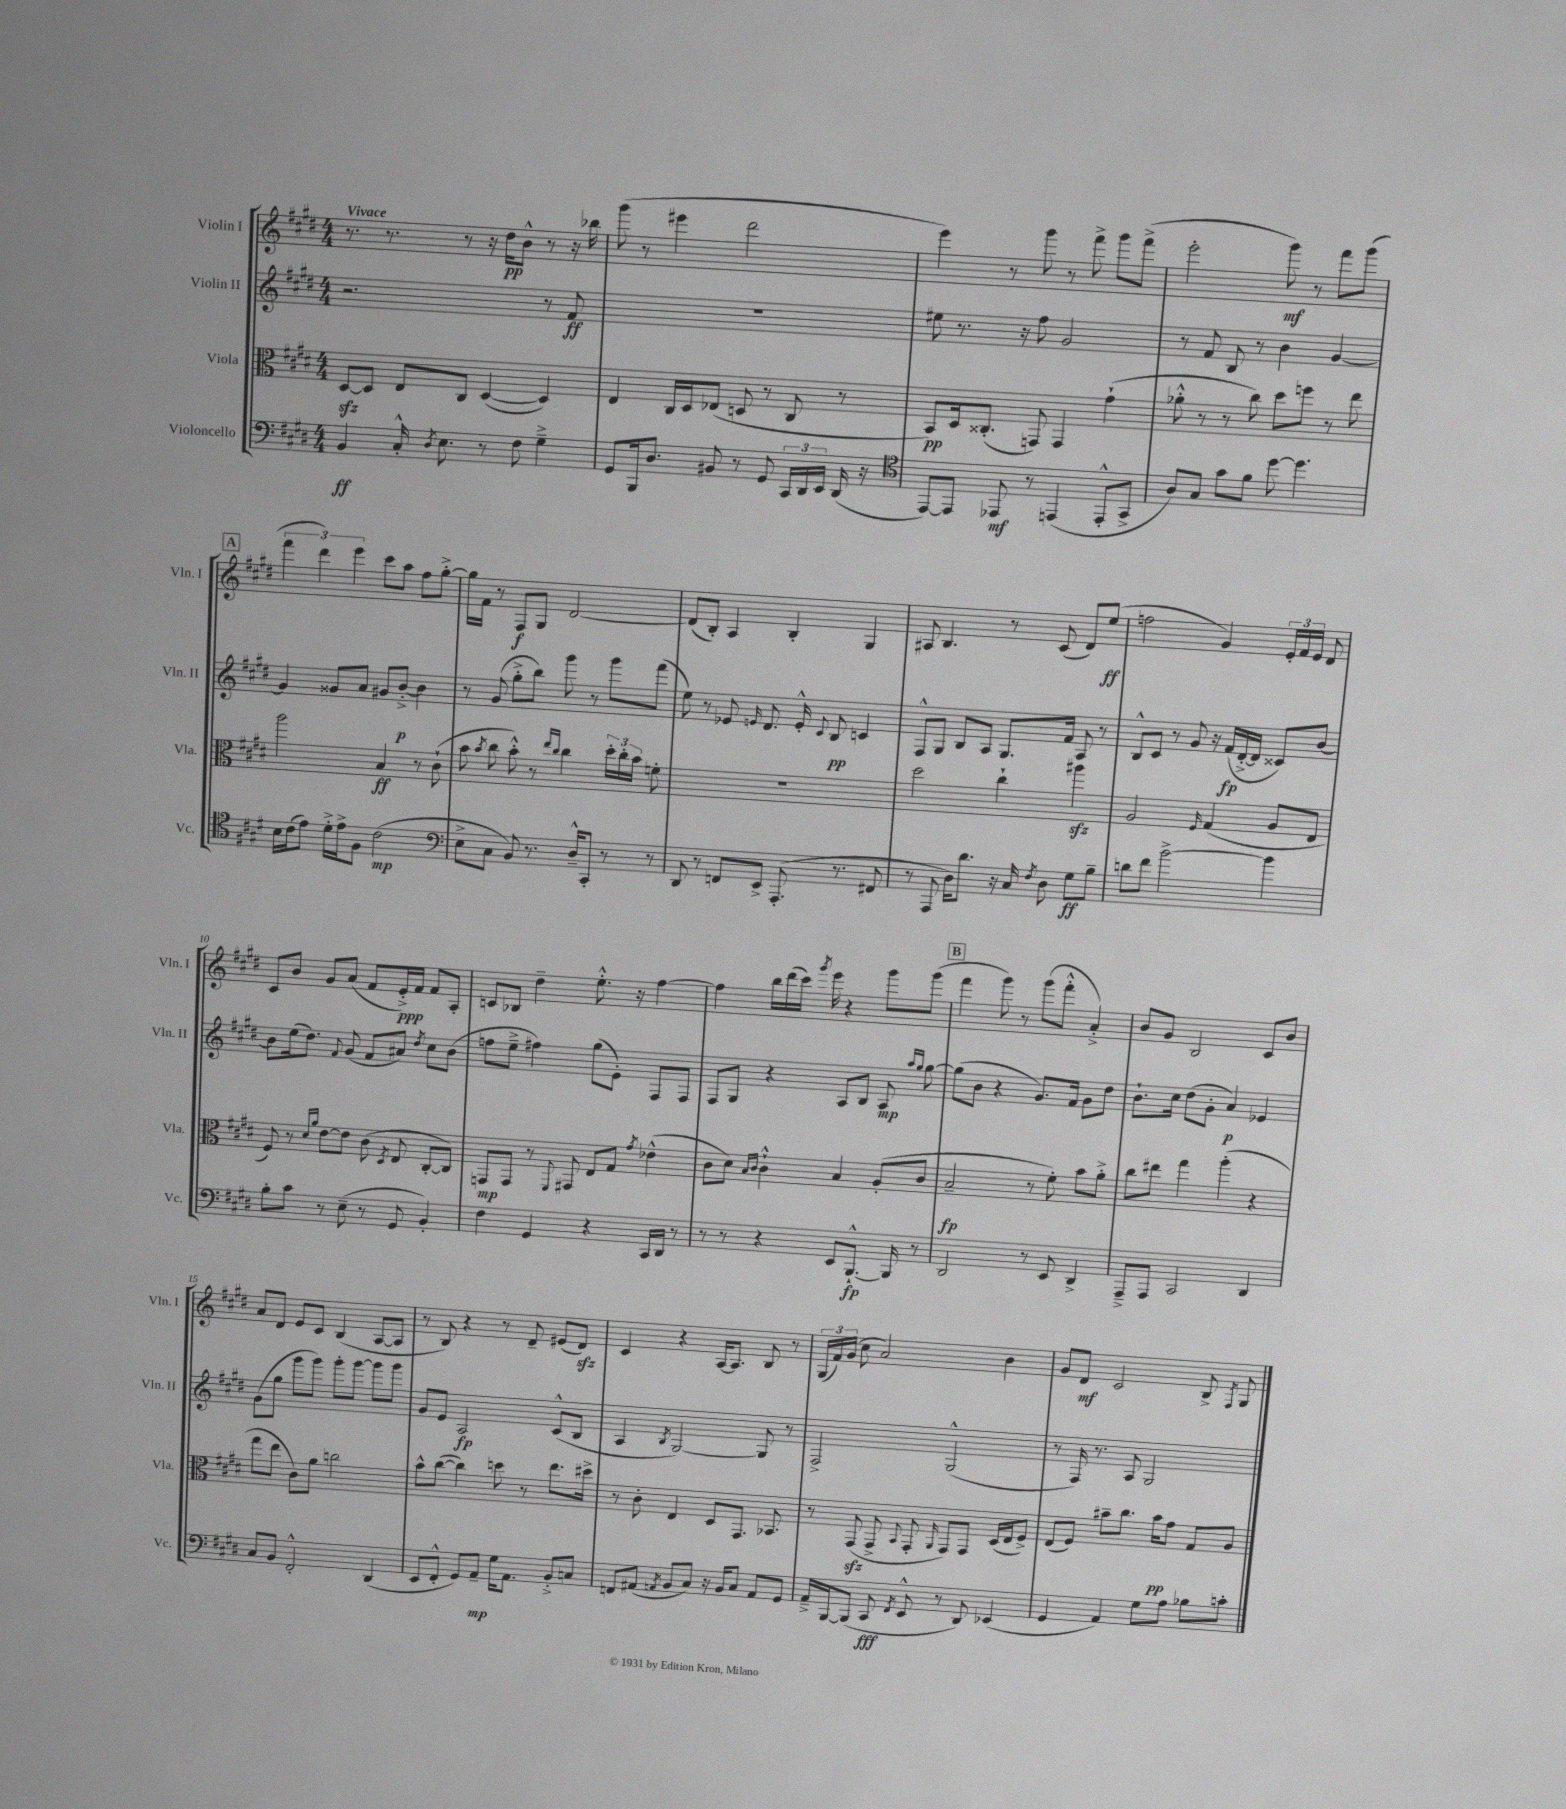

**kern	**dynam	**kern	**dynam	**kern	**dynam	**kern	**dynam
*part4	*part4	*part3	*part3	*part2	*part2	*part1	*part1
*staff4	*staff4	*staff3	*staff3	*staff2	*staff2	*staff1	*staff1
*I"Violoncello	*	*I"Viola	*	*I"Violin II	*	*I"Violin I	*
*I'Vc.	*	*I'Vla.	*	*I'Vln. II	*	*I'Vln. I	*
*clefF4	*	*clefC3	*	*clefG2	*	*clefG2	*
*k[f#c#g#d#]	*	*k[f#c#g#d#]	*	*k[f#c#g#d#]	*	*k[f#c#g#d#]	*
*M4/4	*	*M4/4	*	*M4/4	*	*M4/4	*
=1	=1	=1	=1	=1	=1	=1	=1
!	!	!	!	!	!	!LO:TX:a:B:t=Vivace	!
4BB/	ff	[8D#zz/L	.	2.r	.	8.r	.
.	.	8D#/J]	.	.	.	.	.
.	.	.	.	.	.	8.r	.
16C#'^^/	.	8E/L	.	.	.	.	.
8qD#/	.	.	.	.	.	.	.
8.E\	.	.	.	.	.	.	.
.	.	8C#/J	.	.	.	8r	.
8r	.	([4D#/	.	.	.	16r	.
.	.	.	.	.	.	16dd#\KL	pp
8F#\	.	.	.	.	.	8b^^\J	.
4G#~^\	.	4D#/])	.	8r	.	8r	.
.	.	.	.	8f#/	ff	16r	.
.	.	.	.	.	.	16bb-X\	.
=2	=2	=2	=2	=2	=2	=2	=2
8GG#/L	.	4E/	.	1r	.	(8ggg#\	.
16BBB/k	.	.	.	.	.	8r	.
8.D#/J	.	.	.	.	.	.	.
.	.	16C#/LL	.	.	.	4eee#X\	.
.	.	16D#/J	.	.	.	.	.
8BB#X/	.	(8E-X/J	.	.	.	.	.
8r	.	8Dn/	.	.	.	2ddd#\	.
8GG#/	.	8r	.	.	.	.	.
24CC#/LL	.	8C#/	.	.	.	.	.
24DD#/	.	.	.	.	.	.	.
24EE/JJ	.	.	.	.	.	.	.
(16DD#/	.	8r	.	.	.	.	.
16r	.	.	.	.	.	.	.
=3	=3	=3	=3	=3	=3	=3	=3
*clefC4	*	*	*	*	*	*	*
[8EE/L)	.	8BB/L)	pp	8ee#X\	.	4eee\)	.
8EE/J]	.	16D#/k	.	8.r	.	.	.
.	.	(8.C##X'/J	.	.	.	.	.
8EE-X/	mf	.	.	.	.	8r	.
.	.	.	.	16r	.	.	.
8r	.	8GGn/)	.	8ff#\	.	8ggg#\	.
(4EEn/	.	4GG/	.	2g#/	.	8r	.
.	.	.	.	.	.	8fff#^\	.
8EE'^^/L	.	(4g#`\	.	.	.	8ggg#\L	.
8GG#^/J	.	.	.	.	.	(8fff#^\J	.
=4	=4	=4	=4	=4	=4	=4	=4
8A/L)	.	8a-X'^^\	.	8r	.	2eee'\	.
8G#/J	.	8r	.	8f#/	.	.	.
8g#\L	.	8r	.	8B/	.	.	.
8f#\J	.	8cc#\)	.	8r	.	.	.
[8dd#\	.	8dd#\L	.	4b\	.	8ggg#\)	mf
4.dd#\]	.	8ffn\J	.	.	.	8r	.
.	.	8r	.	[4g#/	.	8fff#\L	.
.	.	8ee\	.	.	.	(8ggg#\J	.
!!LO:LB:g=z
!!LO:REH:place=s1:t=A
=5	=5	=5	=5	=5	=5	=5	=5
16B\LL	.	2aa\	.	4g#/]	.	6fff#\	.
(16c#\J	.	.	.	.	.	.	.
8e\J)	.	.	.	.	.	.	.
.	.	.	.	.	.	6ddd#\)	.
16d#'^\LL	.	.	.	8g##X/L	.	.	.
16e^\J	.	.	.	.	.	.	.
.	.	.	.	.	.	6eee\	.
8F#\J	.	.	.	8a/J	.	.	.
(2c#\	mp	4B/	ff	8g#X/L	.	8ccc#\L	.
.	.	.	.	[8b'^/J	p	8aa\J	.
.	.	8r	.	4b\]	.	8ff#\L	.
.	.	(8c#`\	.	.	.	[8gg#'^\J	.
=6	=6	=6	=6	=6	=6	=6	=6
*clefF4	*	*	*	*	*	*	*
8E^\L	.	8b\	.	8r	.	16gg#\LL]	.
.	.	.	.	.	.	16f#\JJ	.
.	.	8qb/	.	.	.	.	.
8C#\J	.	8cc#\	.	(8g#/	.	8r	.
8BB/)	.	8b'^^\)	.	8gg#'^\L	.	8F#/L	f
8.r	.	8r	.	8bb\J)	.	8G#/J	.
.	.	16qqee/LL	.	.	.	.	.
.	.	16qqcc#/JJ	.	.	.	.	.
.	.	4cc#\	.	8ggg#\	.	[2d#/	.
16D#~^^/KL	.	.	.	.	.	.	.
8CC#'/J	.	.	.	8r	.	.	.
8r	.	24dd#'\LL	.	8ggg#\L	.	.	.
.	.	24cc#'\	.	.	.	.	.
.	.	24b\JJ	.	.	.	.	.
8r	.	8fn'\	.	(8fff#\J	.	.	.
=7	=7	=7	=7	=7	=7	=7	=7
8DD#/	.	1r	.	8ee\)	.	(8d#/L]	.
8r	.	.	.	8r	.	8B'/J)	.
8FFn/L	.	.	.	8e-X/	.	4A/	.
.	.	.	.	16qqen/	.	.	.
8EE^/J	.	.	.	8.d#/	.	.	.
(8.AAA'/	.	.	.	.	.	4B'/	.
.	.	.	.	16e'^^/	.	.	.
.	.	.	.	8qqc#/	.	.	.
.	.	.	.	8B/	pp	.	.
8.r	.	.	.	.	.	.	.
.	.	.	.	4cn/	.	4G#/	.
8FF#X/	.	.	.	.	.	.	.
=8	=8	=8	=8	=8	=8	=8	=8
8r	.	2dd#\	.	8F#^^/L	.	8A#X/	.
8AAA/	.	.	.	8G#/J	.	4.B/	.
16D#\KL)	.	.	.	8B/L	.	.	.
8.d#\J	.	.	.	.	.	.	.
.	.	.	.	8A/J	.	.	.
16r	.	4cc#`\	.	8.G#/L	.	8r	.
16C#/	.	.	.	.	.	.	.
8qF#/	.	.	.	.	.	.	.
8D#\	.	.	.	.	.	(8c#/	.
.	.	.	.	16f#/Jk	.	.	.
8G#\L	ff	4aa#Xzz\	.	8A/	.	8d#/L)	.
8B~\J	.	.	.	8r	.	(8ee/J	ff
=9	=9	=9	=9	=9	=9	=9	=9
8dn\L	.	2A/	.	8B^^/L	.	2ffn\	.
8f#\J	.	.	.	8c#/J	.	.	.
[2b^\	.	.	.	8r	.	.	.
.	.	.	.	8g#/	.	.	.
.	.	16qqF#/	.	.	.	.	.
.	.	(4G#/	.	16r	.	4g#/)	.
.	.	.	.	(16f#/LL	fp	.	.
.	.	.	.	[16d#'^/	.	.	.
.	.	.	.	16d#/JJ]	.	.	.
4b\]	.	8A/L	.	8c##X/L)	.	24e'/LL	.
.	.	.	.	.	.	24f#/	.
.	.	.	.	.	.	24e/JJ	.
.	.	8E/J	.	[8b/J	.	8d#/	.
!!LO:LB:g=z
=10	=10	=10	=10	=10	=10	=10	=10
8B'\L	.	8F#/)	.	8b\L]	.	8c#/L	.
8c#\J	.	8r	.	(16ee\k	.	8b/J	.
.	.	.	.	8.dd#\J)	.	.	.
.	.	16qqd#/LL	.	.	.	.	.
.	.	16qqa/JJ	.	.	.	.	.
8r	.	[8e\L	.	.	.	8g#/L	.
.	.	.	.	8qqf#/	.	.	.
(8E~\	.	8e\J]	.	(8g#/	.	(8a/J	.
8r	.	(8c#\	.	8f#/L	.	8f#/L	.
.	.	8qD#/	.	.	.	.	.
8GG#/	.	8E/	.	8a#X/J)	.	16e'^/L)	ppp
.	.	.	.	.	.	16f#/JJ	.
.	.	.	.	8qdd#/	.	.	.
4BB'/)	.	[8C#'/L	.	8cc#\L	.	8f#/L	.
.	.	8C#/J])	.	(8b\J	.	8A'/J	.
=11	=11	=11	=11	=11	=11	=11	=11
4F#\	.	8GGn/L	mp	8ffn\L	.	8cn/L	.
.	.	8GG/J	.	8ee~^\J	.	8B-X/J	.
4GG#/	.	8r	.	4ff#X\)	.	4dd#~\	.
.	.	8qqFF#/	.	.	.	.	.
.	.	8GG#X/	.	.	.	.	.
4r	.	8E/L	.	(8gg#\L	.	8.ee'^^\	.
.	.	8G#/J	.	8e'\J)	.	.	.
.	.	.	.	.	.	16r	.
.	.	8qg#/	.	.	.	.	.
16CC#/LL	.	(4e-X^^\	.	8F#/L	.	[4ff#\	.
16DD#/JJ	.	.	.	.	.	.	.
8r	.	.	.	8F#/J	.	.	.
=12	=12	=12	=12	=12	=12	=12	=12
8r	.	8c#\L	.	8F#/L	.	4ff#\]	.
8r	.	8d#\J)	.	8G#/J	.	.	.
.	.	16qqB/LL	.	.	.	.	.
.	.	16qqc#/JJ	.	.	.	.	.
4r	.	4c#`^^\	.	4r	.	16bb\LL	.
.	.	.	.	.	.	(16ddd#\	.
.	.	.	.	.	.	16ccc#\JJ)	.
.	.	.	.	.	.	8qggg#/	.
.	.	.	.	.	.	16eee\	.
8EE/L	.	4B/	.	8A/L	.	4r	.
[8.BBB`^^/J	fp	.	.	8B/J	.	.	.
.	.	(8A'/L	.	8A/	mp	8ggg#\L	.
16BBB/]	.	.	.	.	.	.	.
.	.	.	.	16qqaa/LL	.	.	.
.	.	.	.	16qqgg#/JJ	.	.	.
8r	.	8c#/J	.	[8gg#\	.	(8ggg#\J	.
!!LO:REH:place=s1:t=B
=13	=13	=13	=13	=13	=13	=13	=13
2DD#/	.	2B~/	fp	(8gg#\L]	.	4fff#\	.
.	.	.	.	8b\J	.	.	.
.	.	.	.	4r	.	8ggg#\)	.
.	.	.	.	.	.	8r	.
8r	.	8r	.	8.g#/L)	.	(8ggg#\L	.
8EE/	.	8f#'\)	.	.	.	8fff#'^^\J	.
.	.	.	.	16f#/Jk	.	.	.
4DD#^/	.	8b\L	.	8g#\L	.	4a'^/)	.
.	.	8a'^\J	.	8dd#\J	.	.	.
=14	=14	=14	=14	=14	=14	=14	=14
8AAA~^/L	.	8cc#\L	.	8.b`\L	.	8b/L	.
8AAA/J	.	8ee#X\J	.	.	.	8g#/J	.
.	.	.	.	16cc#\Jk	.	.	.
2CC#/	.	4gg#\	.	(8dd#\L	.	2B/	.
.	.	.	.	8g#'\J	.	.	.
.	.	(4aa'\	.	4a/)	p	.	.
4DD#/	.	4r	.	4e-X/	.	8c#/L	.
.	.	.	.	.	.	8b/J	.
!!LO:LB:g=z
=15	=15	=15	=15	=15	=15	=15	=15
8C#/L	.	8gg#\L	.	(8g#\L	.	8a/L	.
8BB/J	.	8ee\J	.	8gg#\J	.	8d#/J	.
2FF#'^^/	.	8c#\L)	.	8ggg#\L	.	8e/L	.
.	.	8a\J	.	8ggg#\J)	.	8c#/J	.
.	.	2ccn\	.	8ggg#'\L	.	(4B/	.
.	.	.	.	[8ggg#\J	.	.	.
(4DD#/	.	.	.	8ggg#\L]	.	[8A/L	.
.	.	.	.	8ggg#\J	.	8A/J]	.
=16	=16	=16	=16	=16	=16	=16	=16
8EE/L	.	8b^^\L	.	8g#/L	.	8r	.
8FF#'^^/J	.	([8cc#\J	.	8e/J	.	8B/)	.
8GG#/L)	.	4cc#\])	.	2A/	fp	4r	.
8AA~/J	mp	.	.	.	.	.	.
16G#\KL	.	8ddn\	.	.	.	8r	.
8.AA\J	.	.	.	.	.	.	.
.	.	8r	.	.	.	8d#~/	.
8BB'^/L	.	8.ee\L	.	(8c#^^/L	.	(8e#X/L	.
8Cn/J	.	.	.	8B/J	.	8d#zz/J)	.
.	.	16dd#X^\Jk	.	.	.	.	.
=17	=17	=17	=17	=17	=17	=17	=17
8FFn/L	.	8r	.	4A/	.	4c#/	.
(8AA#X/J	.	8c#'\	.	.	.	.	.
8qAAn/	.	.	.	8qB/	.	.	.
8BB/L	.	4E/	.	[2G#/)	.	4r	.
8C#/J)	.	.	.	.	.	.	.
16r	.	8D#/L	.	.	.	[16A/KL	.
16BB/KL	.	.	.	.	.	8.A/J]	.
8C#/J	.	8.GG#/J	.	.	.	.	.
8AA/L	.	.	.	8G#/]	.	8B/	.
.	.	8.BB-X/	.	.	.	.	.
8GG#/J	.	.	.	8r	.	8r	.
=18	=18	=18	=18	=18	=18	=18	=18
16AA~^/LL	.	8r	.	2F#^/	.	(24G#/LL	.
.	.	.	.	.	.	24f#/)	.
[16BBB/J	.	.	.	.	.	.	.
.	.	.	.	.	.	(24g#/JJ	.
(8BBB/J]	.	(8GG#zz/	.	.	.	8cc#\	.
8CC#/	fff	8GG#^/	.	.	.	2a/)	.
8qFF#/	.	8qqBB/	.	.	.	.	.
8EE^^/	.	8GG#'/	.	.	.	.	.
.	.	16qqAA/	.	.	.	.	.
8r	.	8GG#/L)	.	(2G#^^/	.	.	.
8DD#/)	.	8GG#/J	.	.	.	.	.
(4EE-X/	.	(16D#/LL	.	.	.	4b\	.
.	.	16E/J	.	.	.	.	.
.	.	8F#^/J)	.	.	.	.	.
=19	=19	=19	=19	=19	=19	=19	=19
4GG#/	.	(8E/L	.	8r	.	8g#/L	.
.	.	8F#/J)	.	16F#/)	.	8d#/J	mf
.	.	.	.	8.r	.	.	.
4AA/)	.	8b#X~\L	.	.	.	2c#/	.
.	.	8.cc#\J	.	8A/	.	.	.
8G#\L	.	.	.	2G#/	.	.	.
.	.	16b#\KL	pp	.	.	.	.
8A\J	.	8g#\J	.	.	.	.	.
8B-X\L	.	8G#/L	.	.	.	8B^/	.
.	.	.	.	.	.	8qF#/	.
8cn'\J	.	8A/J	.	.	.	8G#/	.
==	==	==	==	==	==	==	==
*-	*-	*-	*-	*-	*-	*-	*-
